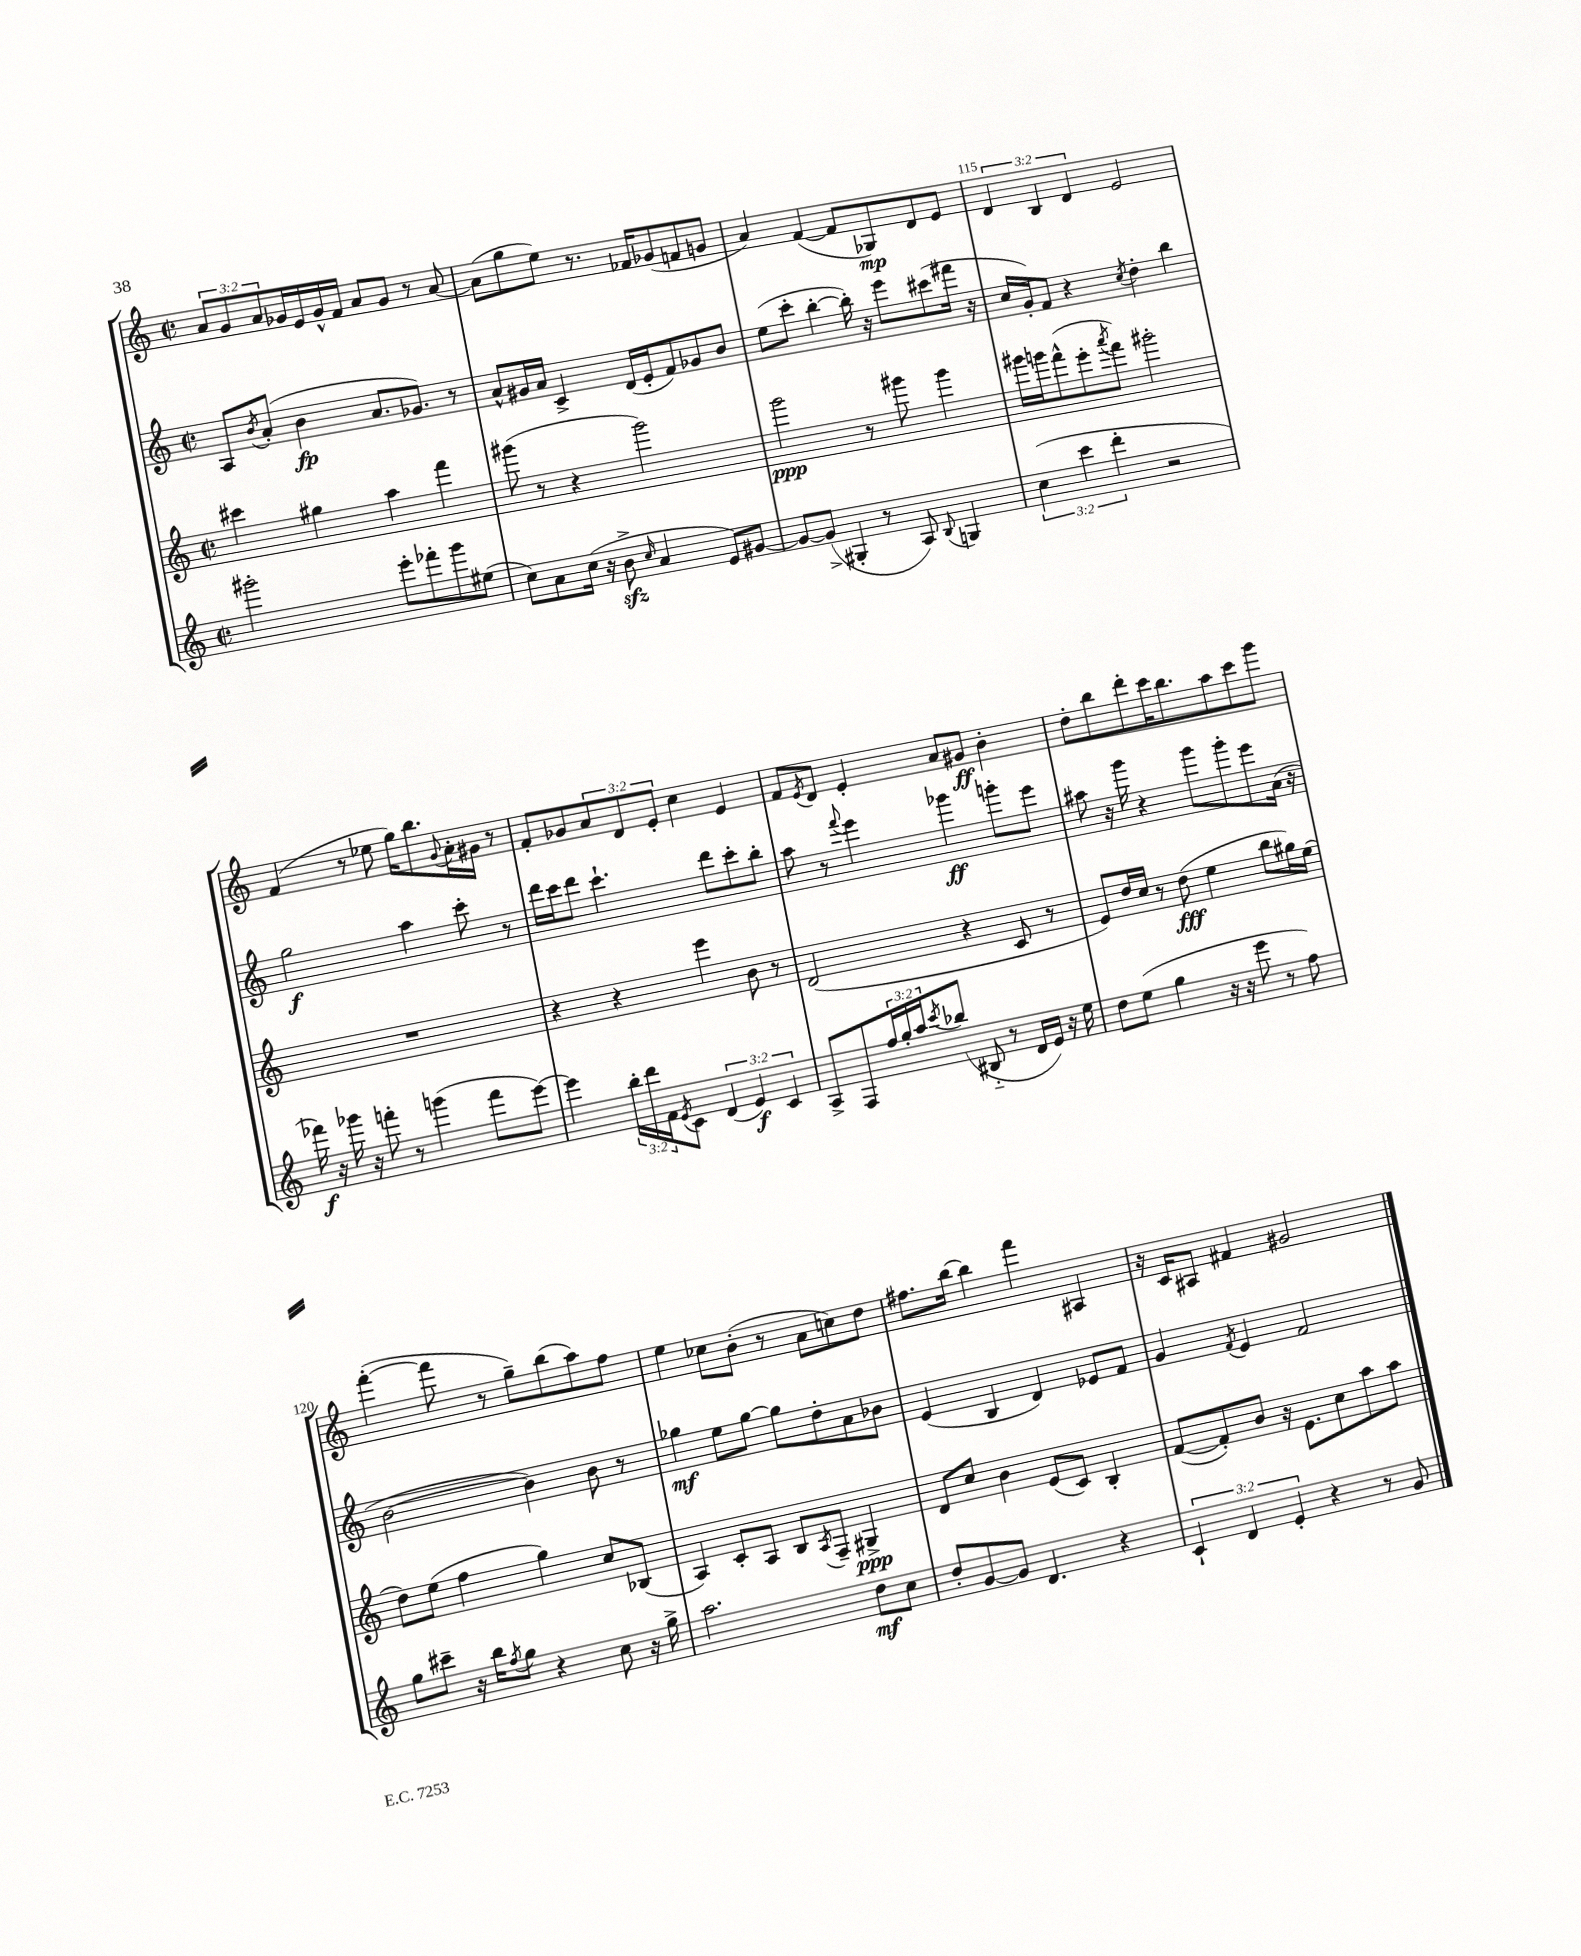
<<
\new StaffGroup <<
\new Staff = "s0" {
    \clef treble \key c \major \defaultTimeSignature \time 2/2 \override Staff.TupletNumber.text = #tuplet-number::calc-fraction-text
    \tuplet 3/2 { a'8 g'8 a'8 } ges'16 e'16 ges'16-^ f'16 a'8 ges'8 r8 a'8~ |
    a'8( g''8 e''8) r8. fes'16 ges'8( f'8 g'8 |
    a'4) f'4~( f'8 ges8\mp) d'8 e'8 |
    \tuplet 3/2 { d'4 b4 d'4 } e'2 |
    f'4( r8 ees''8 g''16) b''8. \appoggiatura { g'8 } a'16-. gis'16 r8 |
    f'8-. ges'8 \tuplet 3/2 { a'8 d'8 e'8-. } c''4 e'4 |
    f'8 \acciaccatura { e'8 } d'8 e'4-. a'8 gis'8\ff b'4-. |
    d''8-. b''8 d'''8-. c'''16 b''8. a''8 c'''8 g'''8 |
    f'''4~-.( f'''8 r8 g''8--) b''8( a''8) f''8 |
    e''4 ces''8 b'8-.( r8 a'8 c''8) d''8 |
    fis''8. b''16~ b''4 f'''4 ais4 |
    r16 c'16 ais8 fis'4 gis'2 \bar "|." |
}
\new Staff = "s1" {
    \clef treble \key c \major \defaultTimeSignature \time 2/2
    a8 \acciaccatura { b'8 } a'8-.( b'4\fp a'8. ges'8.) r8 |
    a'8-^ gis'16 a'16 c'4-> d'16( e'16-. f'8) ges'8 b'8 |
    e''8( c'''8-. b''4~-. b''16-.) r16 e'''8 cis'''8( fis'''16 r16 |
    c''16 g'16-.) f'8 r4 \acciaccatura { c''8 } d''4-. b''4 |
    g''2\f a''4 c'''8-. r8 |
    d'''16 c'''16 d'''8 c'''4.-! d'''8 c'''8-. b''8-. |
    a''8 r8 \appoggiatura { f'''8 } e'''4 ges'''4\ff g'''8-. e'''8 |
    ais''8 r16 g'''16 r4 g'''8 g'''8-. e'''8 a'16( r16 |
    b'2~ b'4) b'8 r8 |
    ges''4\mf e''8 ges''8~ ges''8 d''8-. a'8 bes'8 |
    e'4( b4 d'4) ees'8 f'8 |
    g'4 \acciaccatura { f'8 } e'4 f'2 \bar "|." |
}
\new Staff = "s2" {
    \clef treble \key c \major \defaultTimeSignature \time 2/2
    cis'''4 gis''4 a''4 f'''4 |
    gis'''8( r8 r4 gis'''2) |
    g'''2\ppp r8 gis'''8 gis'''4 |
    gis'''16 g'''16 f'''8-^( e'''8-. \acciaccatura { a'''8 } f'''8) gis'''2-. |
    R1 |
    r4 r4 e'''4 b'8 r8 |
    d'2( r4 c'8 r8 |
    e'8) d''16 c''16 r8 d''8\fff( e''4 b''8 gis''16) e''16( |
    d''8) e''8( f''4 g''4) c''8 bes8( |
    a4) c'8-. a8 b8 \acciaccatura { a8 } f8-- gis4->\ppp |
    d'8 c''8 b'4 e'8( c'8) b4-. |
    f'8~( f'8-.) b'8 r16 e'8. c''8 a''8 a''8 \bar "|." |
}
\new Staff = "s3" {
    \clef treble \key c \major \defaultTimeSignature \time 2/2 \override Staff.TupletNumber.text = #tuplet-number::calc-fraction-text
    gis'''2-. e'''8-. fes'''8-. gis'''8 eis''8( |
    c''8) a'8 c''16( r16 b'8->\sfz \grace { c''16 } a'4 e'8) gis'8~ |
    gis'8~ gis'8->( gis4-. r8 a8) \appoggiatura { b8 } g4 |
    \tuplet 3/2 { c''4( c'''4 d'''4-. } r2 |
    fes'''16\f) r16 ges'''16 r16 f'''8-. r8 g'''4( f'''8 e'''8~) |
    e'''4 \tuplet 3/2 { b''16-. d'''16 f'16 } \acciaccatura { e'8 } c'8 \tuplet 3/2 { d'4( e'4\f) c'4 } |
    a8-> f8 \tuplet 3/2 { f''16 g''16-. a''16 } \acciaccatura { c'''8 } bes''8( bis8-_ r8 d'16 e'16) r16 e''16 |
    d''8 e''8( g''4 r16 r16 e'''8 r8 f''8) |
    g''8 cis'''8-- r16 b''16 \acciaccatura { f''8 } g''8 r4 c''8 r16 g''16-> |
    a''2. d''8\mf c''8 |
    d''8-. g'8~ g'8 d'4. r4 |
    \tuplet 3/2 { c'4-! d'4 e'4-. } r4 r8 g'8 \bar "|." |
}
>>
>>
\layout { \context { \Score currentBarNumber = #112 \override BarNumber.break-visibility = ##(#f #t #t) barNumberVisibility = #(every-nth-bar-number-visible 5) } }
